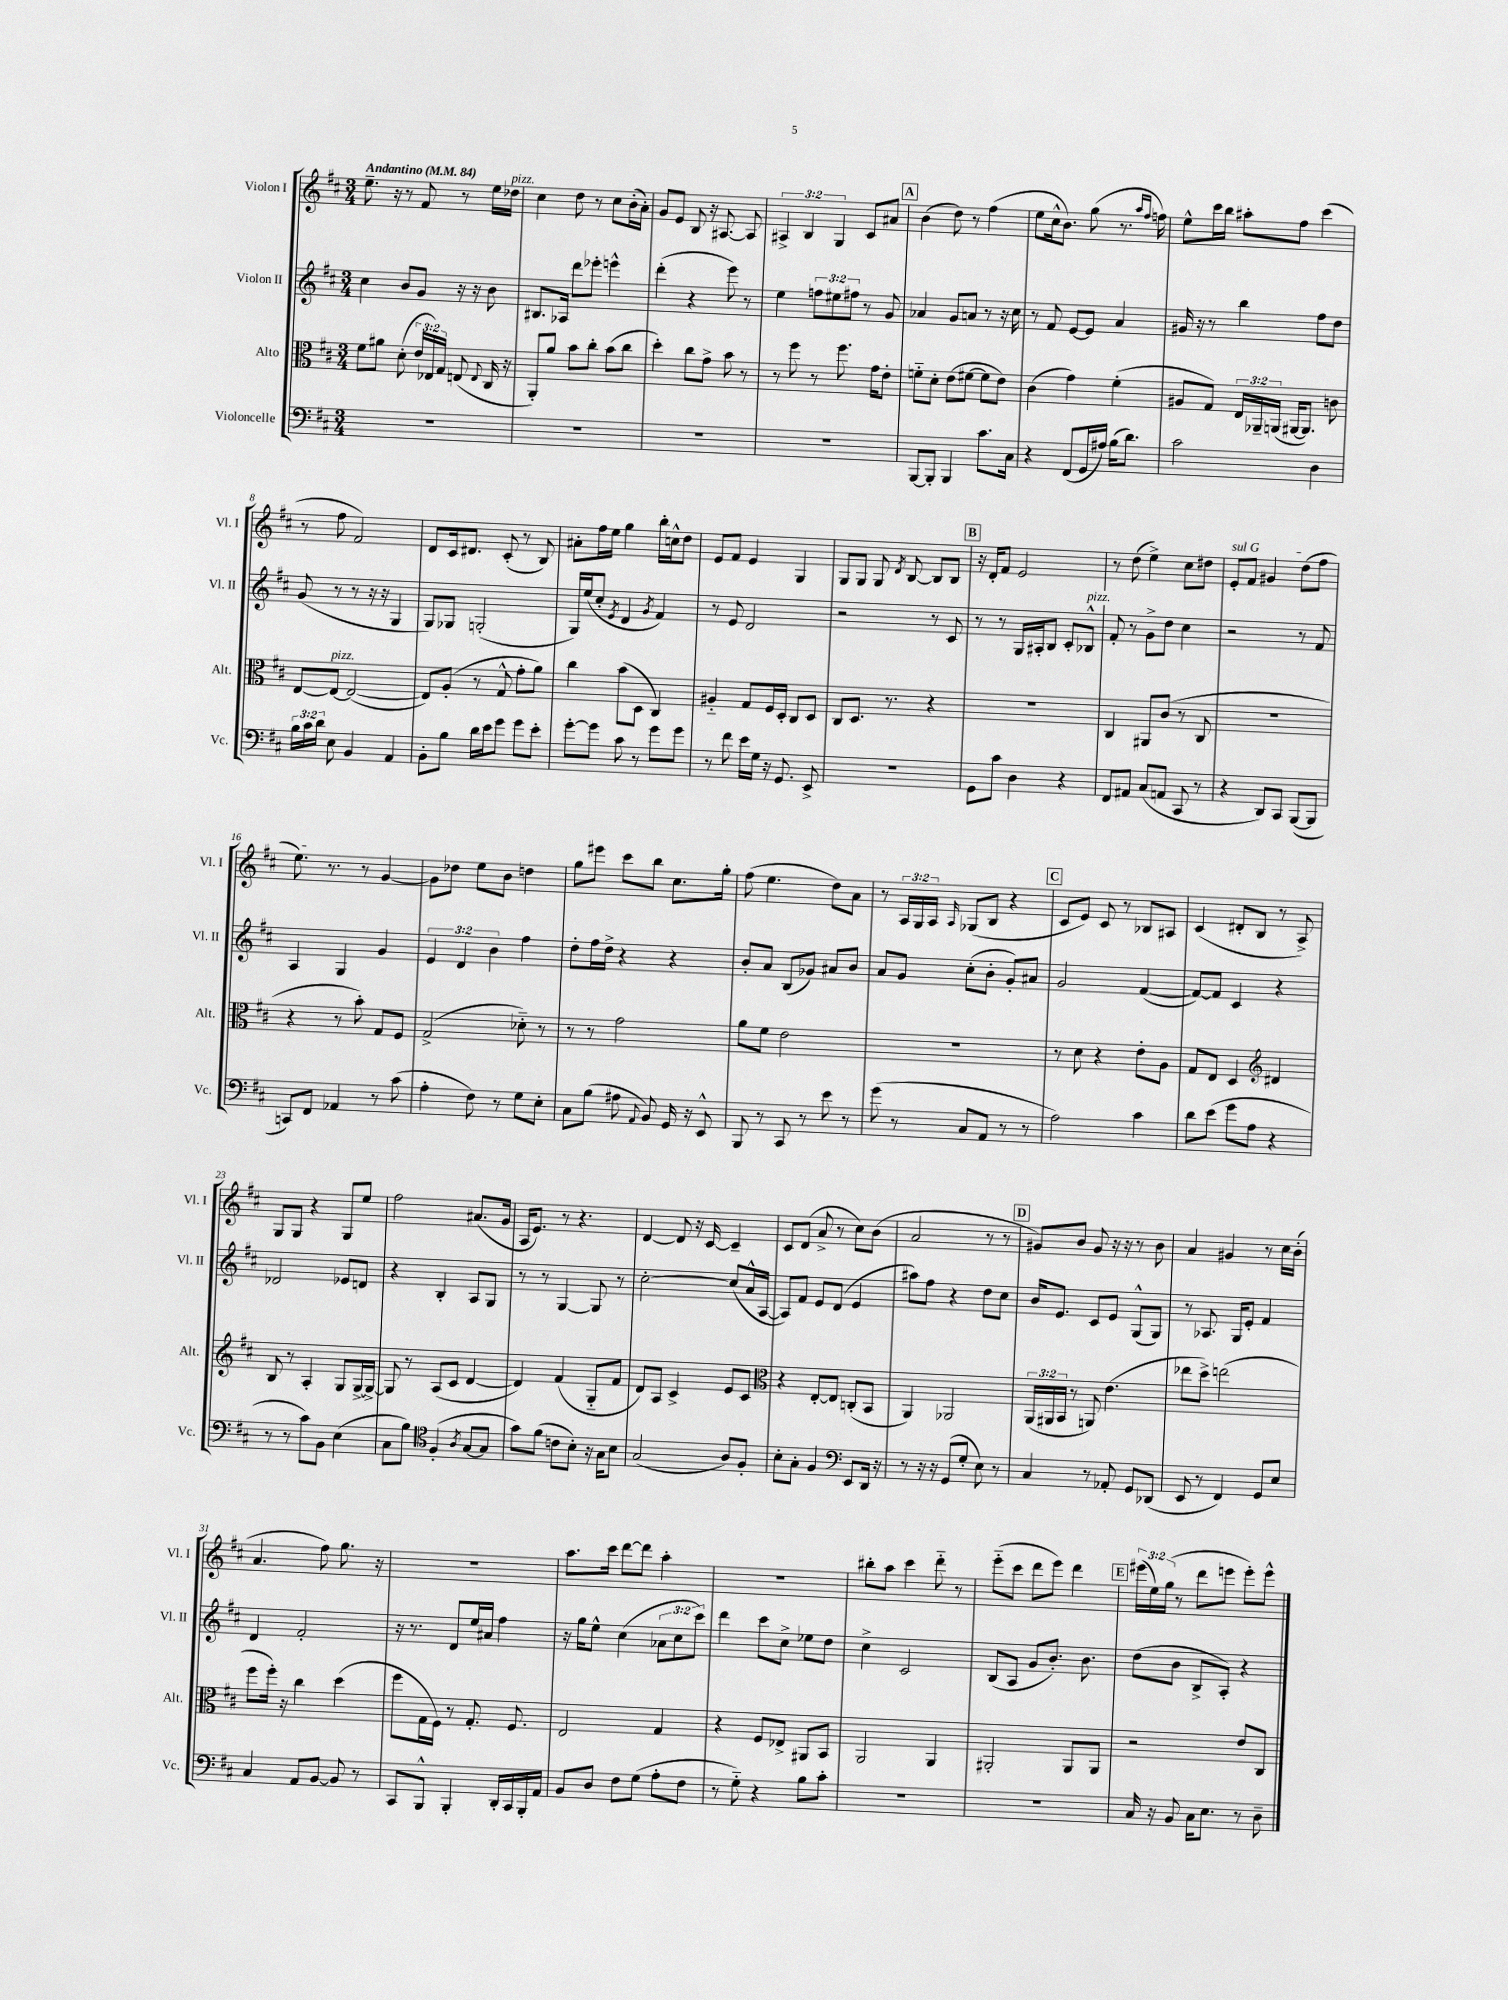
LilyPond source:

<<
\new StaffGroup <<
\new Staff = "s0" \with { instrumentName = "Violon I" shortInstrumentName = "Vl. I" } {
    \clef treble \key d \major \numericTimeSignature \time 3/4 \override Staff.TupletNumber.text = #tuplet-number::calc-fraction-text \tempo "Andantino" 4 = 84
    \autoBeamOff e''8.-- r16 r8 fis'8 r8 e''16[ des''16]^\markup { \italic "pizz." } |
    cis''4 d''8 r8 cis''8[ b'16-.( a'16]-.) |
    g'8[ e'8] b8 r16 ais8.~ ais8 |
    \tuplet 3/2 { ais4-> b4 g4 } cis'8[ ais'8] |
    \mark \markup { \box "A" } b'4( d''8) r8 fis''4( |
    e''8[ cis''16-^ b'8.]) g''8( r8. \grace { a''16[ fis''16] } f''16) |
    e''8[-^ cis'''16 b''16] ais''8[-. fis''8] cis'''4( |
    r8 fis''8 fis'2) |
    d'8[ cis'16 dis'8.] cis'8-.( r8 b8) |
    ais'8[-. fis''16 e''16] g''4 b''16[-. c''16-^ d''8] |
    e'8[ fis'8] e'4 g4 |
    g8[ g8] g8 \acciaccatura { d'8 } b8~ b8[ b8] |
    \mark \markup { \box "B" } r16 d'16[-. fis'8] e'2 |
    r8 d''8( e''4->) cis''8[ dis''8] |
    \once \override TextSpanner.bound-details.left.text = \markup { \italic "sul G" } e'8[-.\startTextSpan fis'8] gis'4 d''8[( fis''8] |
    e''8.\stopTextSpan) r8. r8 g'4~ |
    g'8[ des''8] e''8[ b'8] d''4 |
    g''8[ eis'''8] cis'''8[ b''8] cis''8.[ g''16]-. |
    fis''8( e''4. d''8[) a'8] |
    r8 \tuplet 3/2 { a16[ g16 a16] } \grace { a16 } ges8[( b8] r4 |
    \mark \markup { \box "C" } cis'8[ e'8]) cis'8 r8 bes8[ ais8] |
    cis'4( dis'8[-. b8] r8 a8->) |
    g8[ g8] r4 g8[ e''8] |
    fis''2 ais'8.[( g'16] |
    a16[ e'8.]) r8 r4. |
    d'4~ d'8 r16 cis'16~ cis'4-- |
    cis'8[ d'8]( a'8-> r8 cis''8[) b'8]( |
    a'2 r8 r8 |
    \mark \markup { \box "D" } gis'8[) b'8] gis'8 r16 r16 r8 b'8 |
    a'4 gis'4 r8 cis''16[ b'16]-.( |
    a'4. fis''8) g''8. r16 |
    R2. |
    a''8.[ cis'''16] d'''8[~ d'''8] a''4-. |
    R2. |
    bis''8[-. a''8] cis'''4 d'''8-_ r8 |
    e'''8[-_( cis'''8] d'''8[ e'''8]) d'''4 |
    \mark \markup { \box "E" } \tuplet 3/2 { eis'''16[( e''16) g''16]( } r8 d'''8[ e'''8] e'''8[-.) e'''8]-^ \bar "|." |
}
\new Staff = "s1" \with { instrumentName = "Violon II" shortInstrumentName = "Vl. II" } {
    \clef treble \key d \major \numericTimeSignature \time 3/4 \override Staff.TupletNumber.text = #tuplet-number::calc-fraction-text
    \autoBeamOff cis''4 b'8[ g'8] r16 r16 b'8 |
    bis8.[ aes16] d'''8[ ees'''8]-. e'''4-^ |
    d'''4-.( r4 e'''8) r8 |
    e''4 \tuplet 3/2 { f''8[ eis''8 fis''8] } r8 g'8 |
    \mark \markup { \box "A" } aes'4 g'8[ a'8] r8 r16 cis''16 |
    r8 fis'8 e'8[~ e'8] a'4 |
    gis'16 r16 r8 b''4 fis''8[ d''8] |
    g'8( r8 r8 r16 r16 g4 |
    g8[) ges8] g2-.( |
    g16[) e''16( cis''8]-. \acciaccatura { e'8 } d'4 \acciaccatura { g'8 } fis'4) |
    r8 e'8 d'2 |
    r2 r8 cis'8 |
    \mark \markup { \box "B" } r8 r8 g16[ ais16-. b8] cis'8[-. bes8]-^^\markup { \italic "pizz." } |
    fis'8-. r8 g'8[-> d''8] cis''4 |
    r2 r8 fis'8 |
    a4 g4 g'4 |
    \tuplet 3/2 { e'4 d'4 b'4 } fis''4 |
    d''8[-. fis''16 d''16]-> r4 r4 |
    b'8[-. a'8] b8[( ges'8]) ais'8[ b'8] |
    a'8[ g'8] cis''8[-.( b'8]-. g'8[-.) ais'8] |
    \mark \markup { \box "C" } g'2 fis'4~( |
    fis'8[~) fis'8] cis'4 r4 |
    des'2 ees'8[ d'8] |
    r4 b4-. a8[ g8] |
    r8 r8 g4~ g8 r8 |
    cis''2~-. cis''8[( a'16-^ a16]~ |
    a8[) fis'8] e'8[ d'8]( e'4 |
    ais''8[) fis''8] r4 d''8[ cis''8] |
    \mark \markup { \box "D" } b'16[ e'8.] cis'8[ e'8] g8[-^( g8]) |
    r8 aes8. g16[ e'8]-. fis'4 |
    d'4 fis'2-. |
    r16 r8. d'8[ e''16 ais'16] fis''4 |
    r16 g''16[ e''8]-^ cis''4( \tuplet 3/2 { aes'8[ cis''8 cis'''8]) } |
    d'''4 cis'''8[ cis''8]-> ees''8[ d''8] |
    cis''4-> cis'2 |
    b8[( a8] g'8[ b'8.]-.) b'8. |
    \mark \markup { \box "E" } d''8[( b'8] b8[-> a8]-.) r4 \bar "|." |
}
\new Staff = "s2" \with { instrumentName = "Alto" shortInstrumentName = "Alt." } {
    \clef alto \key d \major \numericTimeSignature \time 3/4 \override Staff.TupletNumber.text = #tuplet-number::calc-fraction-text
    \autoBeamOff fis'8[ ais'8] d'8-.( \tuplet 3/2 { e'16[ ees16) g16] } e8( \appoggiatura { e8 } cis16 r16 |
    a,8[-.) a'8] b'8[ cis''8]-. b'8[( cis''8] |
    d''4-.) cis''8[ g'8]-> b'8 r8 |
    r8 fis''8 r8 fis''8. g'16[ e'8]-. |
    \mark \markup { \box "A" } f'8[-_ d'8]-. e'8[( fis'8]~ fis'8[ e'8]) |
    cis'4( g'4) fis'4-.( |
    ais8[ g8]) \tuplet 3/2 { e16[ aes,16-- a,16]( } ais,16[~ ais,8.]) c'8 |
    e8[~ e8]~^\markup { \italic "pizz." } e2~( |
    e8[) a8]-.( r8 g8-^ g'8[-. a'8]) |
    cis''4 b'8[( d8] cis4) |
    ais4-_ g8[ fis16 d16]-. cis8[ d8] |
    cis8[ d8.] r8. r4 |
    \mark \markup { \box "B" } R2. |
    cis4 ais,8[ cis'8]( r8 cis8 |
    R2. |
    r4 r8 b'8-.) g8[ fis8] |
    g2->( des'8-_) r8 |
    r8 r8 g'2 |
    a'8[ fis'8] e'2 |
    R2. |
    \mark \markup { \box "C" } r8 d'8 r4 e'8[-. a8] |
    g8[ e8] d4 \clef treble dis'4 |
    b8 r8 a4-. g8[ g16~-> g16]~-> |
    g8 r8 a8[( cis'8] d'4~ |
    d'4) fis'4( g8[-_ fis'8] |
    d'8[) a8] cis'4-> e'8[ cis'8] |
    \clef alto r4 e8[~-. e8] c8[-.( b,8] |
    a,4) aes,2 |
    \mark \markup { \box "D" } \tuplet 3/2 { a,16[( ais,16 b,16] } r8 a,8) e'4.( |
    ees''8[ d''8]->) e''2( |
    fis''8[ fis''16]-.) r16 cis''4 d''4( |
    fis''8[ g16 fis16]) r8 g8.-. fis8. |
    e2 g4 |
    r4 fis8[ ees8]-> ais,8[ b,8] |
    a,2 a,4 |
    ais,2-. ais,8[ ais,8] |
    \mark \markup { \box "E" } r2 e'8[ cis8] \bar "|." |
}
\new Staff = "s3" \with { instrumentName = "Violoncelle" shortInstrumentName = "Vc." } {
    \clef bass \key d \major \numericTimeSignature \time 3/4 \override Staff.TupletNumber.text = #tuplet-number::calc-fraction-text
    \autoBeamOff R2. |
    R2. |
    R2. |
    R2. |
    \mark \markup { \box "A" } b,,8[~ b,,8]-. b,,4 cis'8.[ cis16] |
    r4 fis,8[( g,16 ais16]) b16[( d'8.]) |
    cis'2 d4 |
    \tuplet 3/2 { b16[ cis'16 d'16] } e8 b,4 a,4 |
    b,8[-. b8] d'16[ e'16 g'8] g'8[ e'8]-. |
    g'8[~-. g'8] cis'8 r8 g'8[ g'8] |
    r8 fis'8 e'16[ g16] r16 g,8. e,8-> |
    R2. |
    \mark \markup { \box "B" } g,8[ cis'8] d4 r4 |
    fis,8[ ais,8] cis8[( a,8] cis,8 r8 |
    r4 d,8[) cis,8] b,,8[~( b,,8] |
    c,8[) fis,8] aes,4 r8 cis'8( |
    a4-. fis8) r8 g8[ e8]-. |
    cis8[ b8]( ais8 \appoggiatura { a,8 } b,8) g,16 r16 e,8-^ |
    b,,8 r8 cis,8 r8 e'8 r8 |
    g'8( r8 cis8[ a,8] r8 r8 |
    \mark \markup { \box "C" } a2) cis'4 |
    d'8[ e'8]( g'8[ a8] r4 |
    r8 r8 cis'8[) b,8] e4( |
    cis8[ b8]) \clef tenor fis4-.( \acciaccatura { a8 } g8[~ g8] |
    g'8[) fis'8]( c'8[ b8]-.) r16 g16[ b8] |
    g2( a8[) fis8]-. |
    b8[-. g8]-. fis4 \clef bass e,8[ d,16] r16 |
    r8 r16 r16 g,8[( g8]-. e8) r8 |
    \mark \markup { \box "D" } cis4 r8 aes,8-. g,8[ des,8]( |
    e,8 r8 fis,4) g,8[ e8] |
    cis4 a,8[ b,8]~ b,8 r8 |
    cis,8[ b,,8]-^ b,,4-. d,16[-. cis,16 b,,16-. a,16] |
    b,8[ d8] fis8[ g8]( a8[-. fis8] |
    r8 g8-_) r4 b8[ cis'8]-. |
    R2. |
    R2. |
    \mark \markup { \box "E" } cis16 r16 b,8 cis16[ e8.] r8 d8-- \bar "|." |
}
>>
>>
